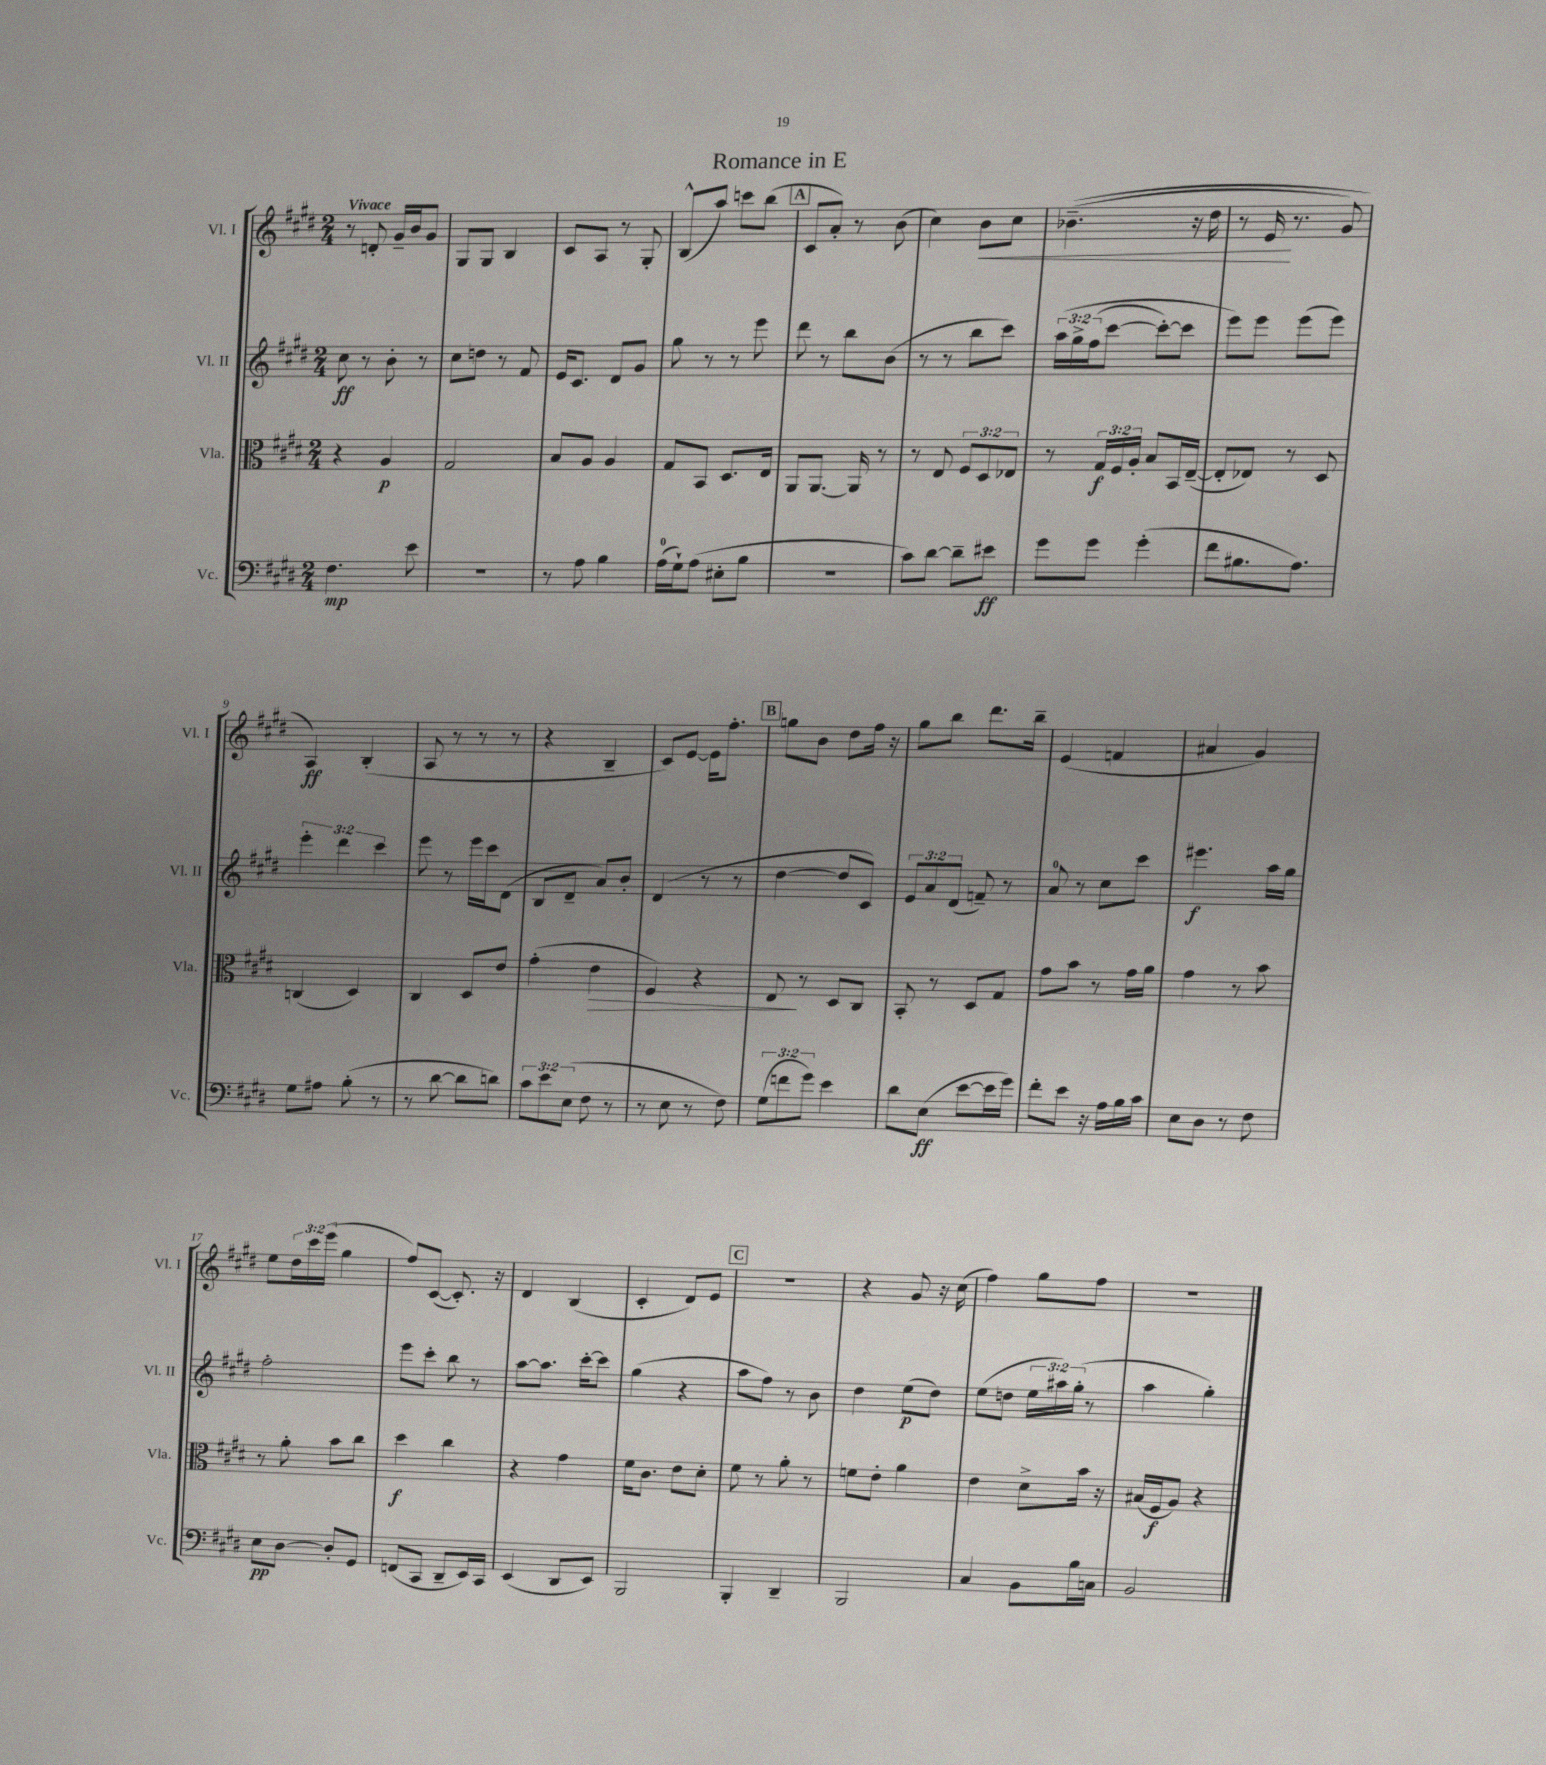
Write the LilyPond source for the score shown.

\header { title = "Romance in E" }
<<
\new StaffGroup <<
\new Staff = "s0" \with { instrumentName = "Vl. I" shortInstrumentName = "Vl. I" } {
    \clef treble \key e \major \numericTimeSignature \time 2/4 \override Staff.TupletNumber.text = #tuplet-number::calc-fraction-text \tempo "Vivace"
    r8 d'8-. gis'16-- b'16 gis'8 |
    gis8 gis8 b4 |
    cis'8 a8 r8 gis8-. |
    b8-^( a''8) c'''8 b''8( |
    \mark \markup { \box "A" } cis'8 a'8-.) r8 b'8( |
    cis''4) b'8\< cis''8 |
    bes'4.--(\( r16 dis''16 |
    r8 e'16\! r8. gis'8) |
    a4\ff\) b4-.( |
    a8 r8 r8 r8 |
    r4 b4-- |
    cis'8) e'8~ e'16 fis''8.-. |
    \mark \markup { \box "B" } g''8 b'8 dis''8 fis''16 r16 |
    gis''8 b''8 dis'''8. b''16-- |
    e'4( f'4 |
    ais'4 gis'4) |
    e''8 \tuplet 3/2 { dis''16 cis'''16 e'''16( } gis''4 |
    fis''8) cis'8~( cis'8.-.) r16 |
    dis'4 b4( |
    cis'4-. dis'8) e'8 |
    \mark \markup { \box "C" } R2 |
    r4 gis'8 r16 cis''16( |
    fis''4) gis''8 fis''8 |
    r2 \bar "|." |
}
\new Staff = "s1" \with { instrumentName = "Vl. II" shortInstrumentName = "Vl. II" } {
    \clef treble \key e \major \numericTimeSignature \time 2/4 \override Staff.TupletNumber.text = #tuplet-number::calc-fraction-text
    cis''8\ff r8 b'8-. r8 |
    cis''8 d''8 r8 fis'8 |
    e'16 cis'8. dis'8 gis'8 |
    gis''8 r8 r8 e'''8 |
    \mark \markup { \box "A" } dis'''8 r8 b''8 b'8( |
    r8 r8 b''8 cis'''8) |
    \tuplet 3/2 { a''16\( gis''16-> fis''16( } cis'''8~ cis'''8~-.) cis'''8 |
    e'''8\) e'''8 e'''8( e'''8) |
    \tuplet 3/2 { e'''4-. dis'''4 cis'''4 } |
    e'''8 r8 e'''16 cis'''16 dis'8( |
    b8 dis'8-- a'8) b'8-. |
    dis'4( r8 r8 |
    \mark \markup { \box "B" } dis''4~ dis''8 cis'8) |
    \tuplet 3/2 { e'8 a'8 dis'8( } f'8--) r8 |
    a'8-0 r8 cis''8 cis'''8 |
    eis'''4.\f a''16 gis''16 |
    fis''2-. |
    e'''8 cis'''8-. b''8 r8 |
    a''8~ a''8. cis'''16~-. cis'''8 |
    gis''4( r4 |
    \mark \markup { \box "C" } a''8 fis''8) r8 b'8 |
    dis''4 e''8\p( dis''8) |
    e''8( d''8 \tuplet 3/2 { e''16 ais''16) gis''16-.( } r8 |
    a''4 gis''4-.) \bar "|." |
}
\new Staff = "s2" \with { instrumentName = "Vla." shortInstrumentName = "Vla." } {
    \clef alto \key e \major \numericTimeSignature \time 2/4 \override Staff.TupletNumber.text = #tuplet-number::calc-fraction-text
    r4 a4\p |
    gis2 |
    b8 a8 a4 |
    gis8 b,8 dis8. e16 |
    \mark \markup { \box "A" } a,8 a,8.~ a,16 r8 |
    r8 e8 \tuplet 3/2 { fis8 dis8 ees8 } |
    r8 \tuplet 3/2 { gis16\f fis16 a16-. } b8 b,16 e16~--( |
    e8-. ees8) r8 dis8 |
    c4( dis4) |
    cis4 dis8 e'8 |
    gis'4-.( e'4\> |
    fis4) r4 |
    \mark \markup { \box "B" } e8\! r8 dis8 cis8 |
    b,8-. r8 dis8 gis8 |
    gis'8 b'8 r8 gis'16 a'16 |
    gis'4 r8 b'8 |
    r8 a'8-. b'8 cis''8 |
    dis''4\f cis''4 |
    r4 gis'4 |
    fis'16 cis'8. e'8 dis'8-. |
    \mark \markup { \box "C" } fis'8 r8 a'8-. r8 |
    f'8 e'8-. a'4 |
    e'4 dis'8-> b'16 r16 |
    bis16( fis16\f a8) r4 \bar "|." |
}
\new Staff = "s3" \with { instrumentName = "Vc." shortInstrumentName = "Vc." } {
    \clef bass \key e \major \numericTimeSignature \time 2/4 \override Staff.TupletNumber.text = #tuplet-number::calc-fraction-text
    fis4.\mp e'8 |
    R2 |
    r8 a8 b4 |
    a16-0( gis16-!) a8( eis8-. b8 |
    \mark \markup { \box "A" } R2 |
    cis'8) dis'8~ dis'8-- eis'8\ff |
    gis'8 gis'8 gis'4-.( |
    fis'8 bis8. a8.) |
    gis8 ais8 b8-.( r8 |
    r8 dis'8~ dis'8 d'8) |
    \tuplet 3/2 { cis'8 e'8 e8( } fis8 r8 |
    r8 e8 r8 fis8) |
    \mark \markup { \box "B" } \tuplet 3/2 { gis8( f'8 gis'8) } e'4 |
    dis'8 e8\ff( e'8~ e'16 gis'16) |
    fis'8-. e'8 r16 a16 b16 cis'16 |
    e8 dis8 r8 fis8 |
    e8\pp dis8~ dis8-. gis,8 |
    f,8( cis,8 dis,8-- e,16) cis,16 |
    e,4( dis,8 e,8) |
    b,,2 |
    \mark \markup { \box "C" } b,,4-. dis,4-- |
    b,,2 |
    cis4 b,8 b16 c16 |
    b,2 \bar "|." |
}
>>
>>
